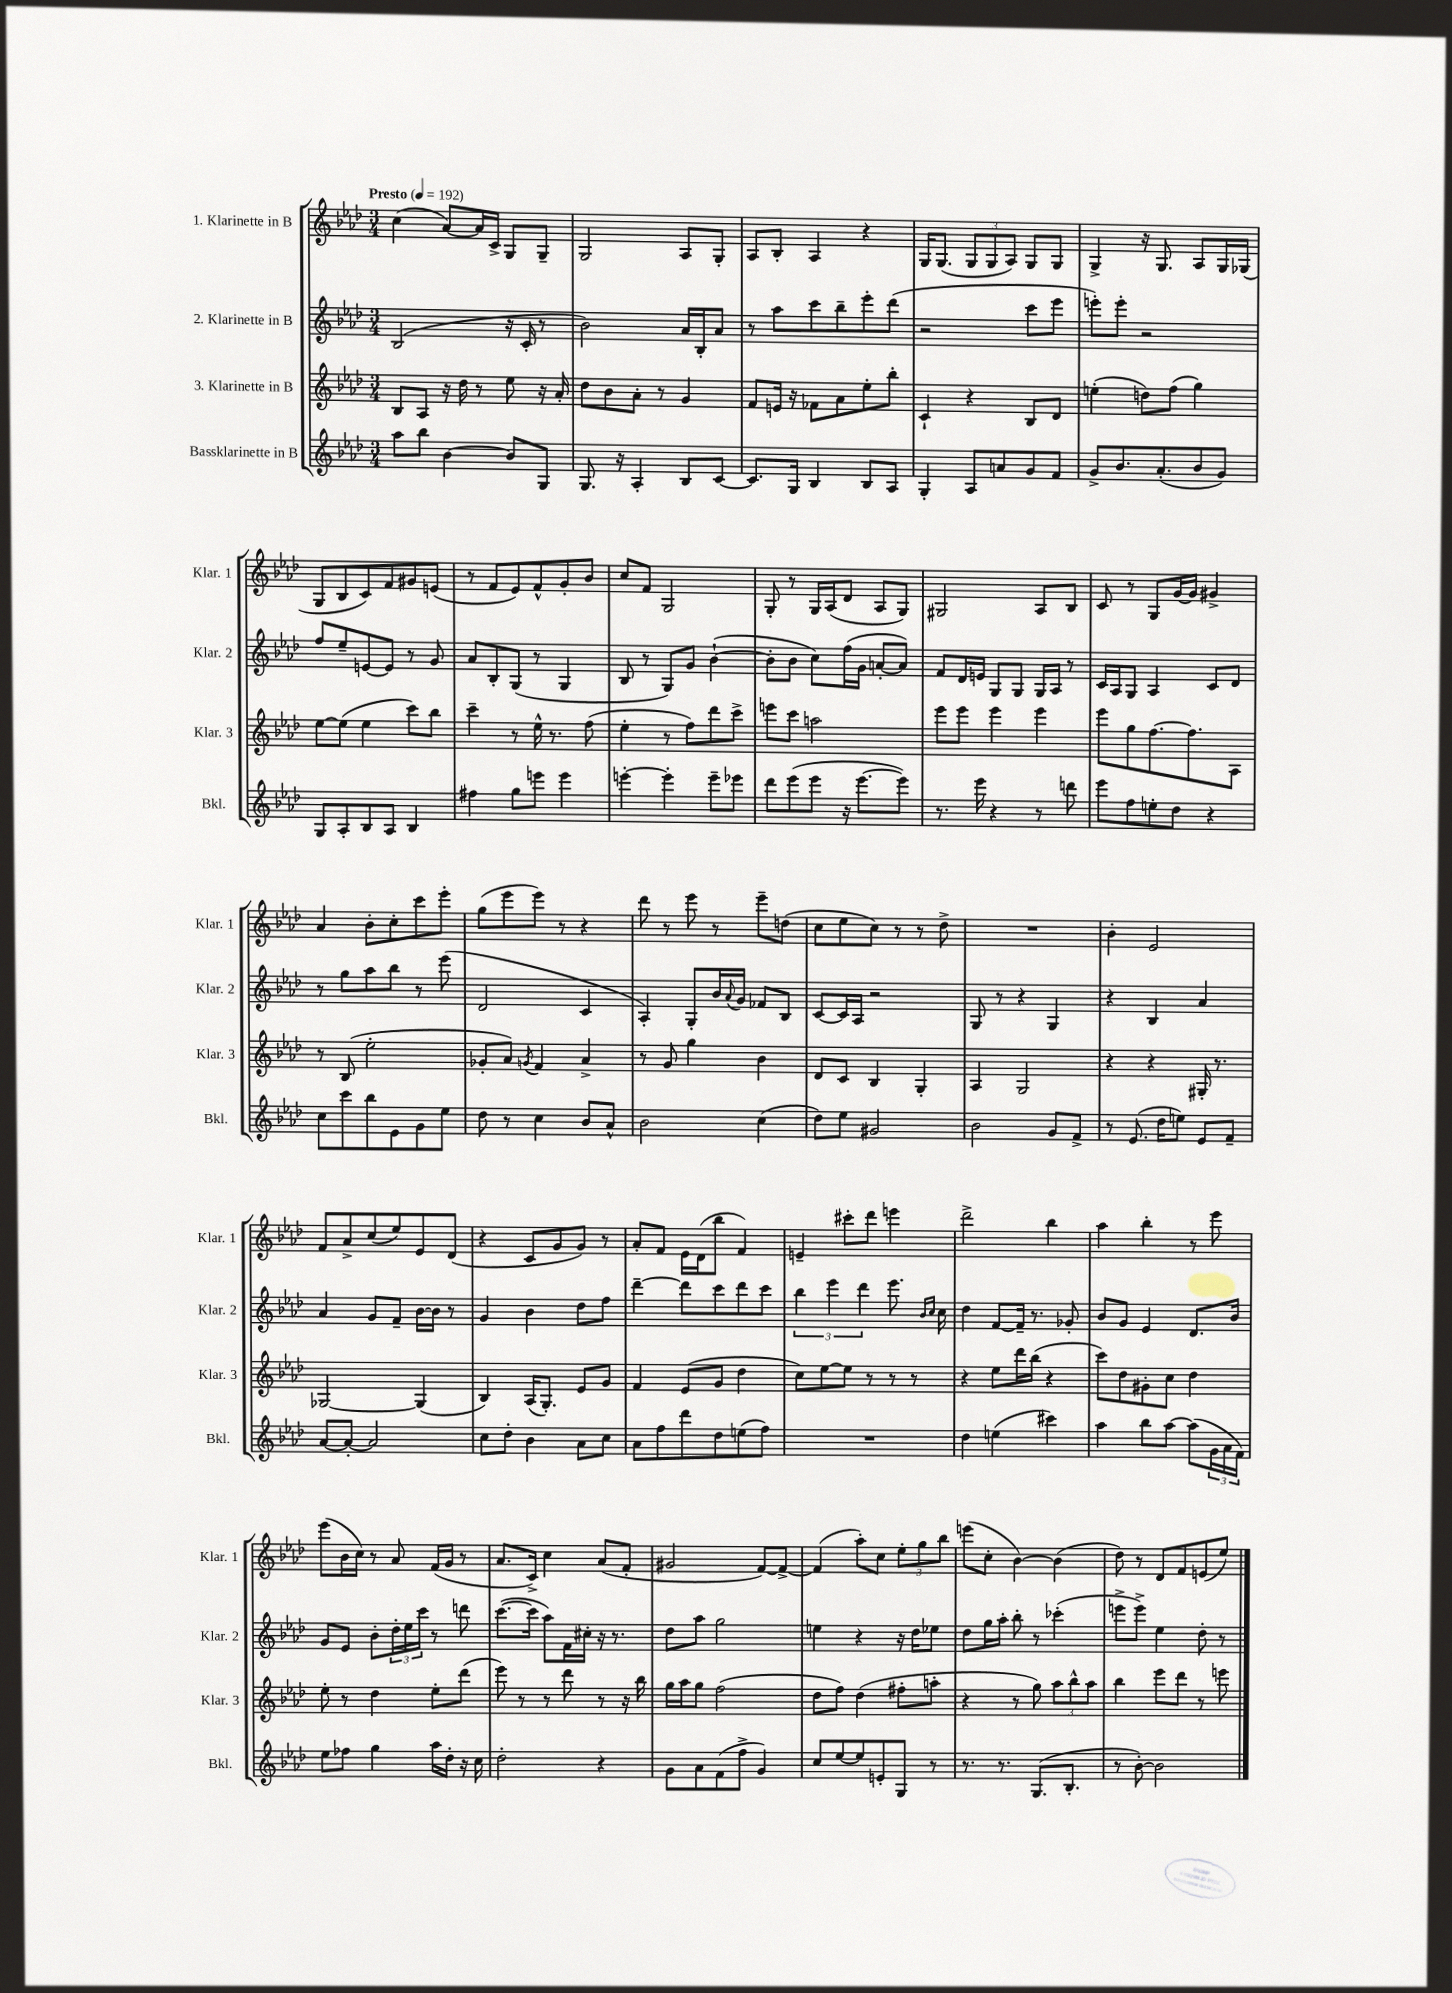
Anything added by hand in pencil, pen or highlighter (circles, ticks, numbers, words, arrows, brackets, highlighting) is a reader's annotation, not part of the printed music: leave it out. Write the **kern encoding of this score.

**kern	**kern	**kern	**kern
*part4	*part3	*part2	*part1
*staff4	*staff3	*staff2	*staff1
*I"Bassklarinette in B	*I"3. Klarinette in B	*I"2. Klarinette in B	*I"1. Klarinette in B
*I'Bkl.	*I'Klar. 3	*I'Klar. 2	*I'Klar. 1
*clefG2	*clefG2	*clefG2	*clefG2
*k[b-e-a-d-]	*k[b-e-a-d-]	*k[b-e-a-d-]	*k[b-e-a-d-]
*M3/4	*M3/4	*M3/4	*M3/4
*MM192	*MM192	*MM192	*MM192
=1	=1	=1	=1
!	!	!	!LO:TX:a:B:t=Presto
8aa-\L	8B-/L	(2B-/	(4cc\
8bb-\J	8A-/J	.	.
[4b-\	16r	.	[8a-/L)
.	16dd-\	.	.
.	8r	.	16a-/L]
.	.	.	16c^/JJ
8b-/L]	8ee-\	16r	8G/L
.	.	16c'/	.
8G/J	16r	8r	8G~/J
.	16a-'/	.	.
=2	=2	=2	=2
8.G/	8dd-\L	2b-\)	2G/
.	8b-\	.	.
16r	.	.	.
4A-'/	8a-'\J	.	.
.	8r	.	.
8B-/L	4g/	16a-/LL	8A-/L
.	.	16B-'/J	.
[8c/J	.	8a-/J	8G'/J
=3	=3	=3	=3
8.c/L]	8f/L	8r	8A-/L
.	16en/Jk	8aa-\L	8B-'/J
16G/Jk	16r	.	.
4B-/	8f-X\L	8ccc\	4A-/
.	8a-\	8bb-~\	.
8B-/L	8ee-'\	8eee-'\	4r
8A-/J	8bb-'\J	(8ddd-\J	.
=4	=4	=4	=4
4G'/	4c`/	2r	16G/KL
.	.	.	(8.G/J
8A-/L	4r	.	12G/L
.	.	.	12G/
8an/	.	.	.
.	.	.	12A-/J)
8g/	8B-/L	8ccc\L	8G/L
8f/J	8d-/J	8eee-\J	8G/J
=5	=5	=5	=5
8g^/L	(4een'\	8eeen'\L)	4G^/
8.b-/	.	8eee'\J	.
.	8ddn\L)	2r	16r
(8.a-'/	.	.	8.G/
.	(8ff\J	.	.
8b-/	4gg\)	.	8A-/L
8g/J)	.	.	16G/L
.	.	.	(16G-X/JJ
!!LO:LB:g=z
=6	=6	=6	=6
8G/L	[8ee-\L	8ff/L	8G/L
8A-'/	(8ee-\J]	8ee-~/	8B-/
8B-/	4ee-\	[8en/	8c/)
8A-/J	.	8e/J]	8f/
4B-/	8ccc\L)	8r	8g#X/
.	8bb-\J	8g/	(8en/J
=7	=7	=7	=7
4ff#X\	4ccc~\	8a-/L	8r
.	.	8B-'/	8f/L
8gg\L	8r	(8G/J	8e-/)
8eeen\J	16ee-^^\	8r	8f^^/
.	8.r	.	.
4eee\	.	4G/	8g'/
.	(8ff\	.	8b-/J
=8	=8	=8	=8
[4eeen'\	4ee-'\	8B-/	8cc/L
.	.	8r	8f/J
4eee'\]	8r	8G/L)	2G/
.	8ff\L)	8g/J	.
8eee~\L	8ddd-\	([4b-`\	.
8eee-X\J	8ccc^\J	.	.
=9	=9	=9	=9
8ddd-\L	8eeen\L	8b-'\L]	8G'/
(8eee-\	8ccc\J	8b-\J	8r
8eee-\J	2aan\	8cc\L)	16G/LL
.	.	.	(16A-/J
16r	.	(16ff\L	8d-/J
[8.eee-\L	.	16g\JJ	.
.	.	[8an'/L	8A-/L
8eee-\J])	.	8a/J])	8G/J)
=10	=10	=10	=10
8.r	8eee-\L	8f/L	2G#X/
.	8eee-\J	16d-/L	.
16eee-\	.	16en/JJ	.
4r	4eee-\	8G/L	.
.	.	8G/J	.
8r	4eee-\	16G/LL	8A-/L
.	.	16A-/JJ	.
8dddn\	.	8r	8B-/J
=11	=11	=11	=11
8eee-\L	8eee-\L	16c/LL	8c/
.	.	16A-/J	.
8ff\	8gg\	8G/J	8r
8een'\	[8.ff\	4A-/	8G/L
8dd-\J	.	.	[16g/L
.	8.ff\]	.	16g/JJ]
4r	.	8c/L	4g#X^/
.	8A-\J	8d-/J	.
!!LO:LB:g=z
=12	=12	=12	=12
8cc\L	8r	8r	4a-/
8ccc\	(8B-/	8gg\L	.
8bb-\	2ee-'\	8aa-\	8b-'\L
8e-\	.	8bb-\J	8cc'\
8g\	.	8r	8ccc\
8ee-\J	.	(8eee-\	8eee-'\J
=13	=13	=13	=13
8dd-\	8g-X'/L	2d-/	(8gg\L
8r	8a-/J)	.	8eee-\
.	8qgn/	.	.
4cc\	4f/	.	8eee-\J)
.	.	.	8r
8b-/L	4a-^/	4c/	4r
8a-^^/J	.	.	.
=14	=14	=14	=14
2b-\	8r	4A-'/)	8ddd-\
.	8g/	.	8r
.	4gg\	8G'/L	8eee-\
.	.	16b-/L	8r
.	.	8qqa-/	.
.	.	16g/JJ	.
(4cc\	4b-\	8f-X/L	8eee-~\L
.	.	8B-/J	(8ddn\J
=15	=15	=15	=15
8dd-\L)	8d-/L	[8c/L	8cc\L
8ee-\J	8c/J	16c/L]	8ee-\
.	.	16A-/JJ	.
2g#X/	4B-/	2r	8cc\J)
.	.	.	8r
.	4G'/	.	8r
.	.	.	8dd-^\
=16	=16	=16	=16
2b-\	4A-/	8G/	2.r
.	.	8r	.
.	2G/	4r	.
8g/L	.	4G/	.
8f^/J	.	.	.
=17	=17	=17	=17
8r	4r	4r	4b-'\
(8.e-/	.	.	.
.	4r	4B-/	2e-/
16dd-\KL	.	.	.
8een\J)	.	.	.
8e-/L	16G#X'/	4a-/	.
.	8.r	.	.
8f~/J	.	.	.
!!LO:LB:g=z
=18	=18	=18	=18
[8a-/L	[2G-X/	4a-/	8f/L
8a-'/J_	.	.	8a-^/
2a-/]	.	8g/L	(8cc/
.	.	8f~/J	8ee-/)
.	(4G-/]	[16b-\LL	8e-/
.	.	16b-\JJ]	.
.	.	8r	(8d-/J
=19	=19	=19	=19
8cc\L	4B-/)	4g/	4r
8dd-'\J	.	.	.
4b-\	(16A-/KL	4b-\	8c/L
.	8.G'/J)	.	.
.	.	.	8g/
8a-\L	8e-/L	8dd-\L	8g/J)
8cc\J	8g/J	8ff\J	8r
=20	=20	=20	=20
8a-\L	4f/	[4ddd-~\	8a-'/L
8ff\	.	.	8f/J
8ddd-\	(8e-/L	8ddd-\L]	16e-\LL
.	.	.	(16d-\J
8dd-\	8g/J	8ccc\	8bb-\J
(8een\	4dd-\	8ddd-\	4f/)
8ff\J)	.	8ccc\J	.
=21	=21	=21	=21
2.r	8cc\L)	6bb-\	4en~/
.	[8ee-\	.	.
.	.	6eee-\	.
.	8ee-\J]	.	8ccc#X'\L
.	.	6ddd-\	.
.	8r	.	8ddd-\J
.	8r	8.eee-\	4eeen\
.	8r	.	.
.	.	16qqb-/LL	.
.	.	16qqcc/JJ	.
.	.	16cc\	.
=22	=22	=22	=22
4dd-\	4r	4dd-\	2ddd-^\
(4een\	8ee-\L	[8f/L	.
.	16ddd-\L	16f~/Jk]	.
.	(16bb-\JJ	8.r	.
4ccc#X\)	4r	.	4bb-\
.	.	8g-X'/	.
=23	=23	=23	=23
4aa-\	8ccc\L)	8b-/L	4aa-\
.	8dd-\	8g/J	.
8bb-\L	8g#X'\	4e-/	4bb-'\
[8aa-\J	8cc\J	.	.
(8aa-\L]	4dd-\	8.d-/L	8r
24g\L	.	.	8eee-\
24a-\	.	.	.
.	.	16b-/Jk	.
24f\JJ)	.	.	.
!!LO:LB:g=z
=24	=24	=24	=24
8ee-\L	8ee-'\	8g/L	(8eee-\L
8ff-X\J	8r	8e-/J	16b-\L
.	.	.	16cc\JJ)
4gg\	4dd-\	8b-'\L	8r
.	.	24dd-'\L	8a-/
.	.	24ee-\	.
.	.	24ccc\JJ	.
16aa-\LL	8ee-'\L	8r	(16f/LL
16dd-'\JJ	.	.	16g/JJ
16r	(8ddd-\J	8dddn\	8r
16cc\	.	.	.
=25	=25	=25	=25
2dd-'\	8eee-\)	([8.ccc\L	8.a-/L
.	8r	.	.
.	.	16ccc\Jk]	16c^/Jk)
.	8r	8aa-\L)	4cc\
.	8ddd-\	16f\L	.
.	.	16cc#X'\JJ	.
4r	8r	16r	(8a-/L
.	.	8.r	.
.	16r	.	8f'/J
.	16bb-\	.	.
=26	=26	=26	=26
8g\L	16gg\LL	8dd-\L	2g#X/
.	16aa-\J	.	.
8a-\	8gg\J	8aa-\J	.
(8f\	(2ff\	2gg\	.
8ff^\J	.	.	.
4g/)	.	.	[8f/L)
.	.	.	8f^/J_
=27	=27	=27	=27
8cc/L	8dd-\L	4een\	(4f/]
[8ee-/	8ff\J)	.	.
8ee-/]	(4dd-\	4r	8aa-'\L)
8en'/	.	.	8cc\J
8G/J	8ff#X'\L	16r	12ee-'\L
.	.	16dd-\KL	.
.	.	.	12gg\
8r	8aan'\J	8ee-X\J	.
.	.	.	12bb-\J
=28	=28	=28	=28
8.r	4r	8dd-\L	(8eeen\L
.	.	16gg\L	8cc'\J
8.r	.	16aa-'\JJ	.
.	8r	8bb-'\	[4b-\)
(8.G/L	8gg\)	8r	.
.	12aa-\L	(4ccc-X'\	(4b-\]
8.B-'/J	.	.	.
.	12bb-^^\	.	.
.	12aa-\J	.	.
=29	=29	=29	=29
8r	4bb-\	8eeen^\L	8dd-\)
[8b-'\)	.	8eee^\J)	8r
2b-\]	8eee-\L	4ee-\	8d-/L
.	8ddd-\J	.	8f/
.	8r	8dd-'\	(8en/
.	8eeen\	8r	8ee-/J)
==	==	==	==
*-	*-	*-	*-
